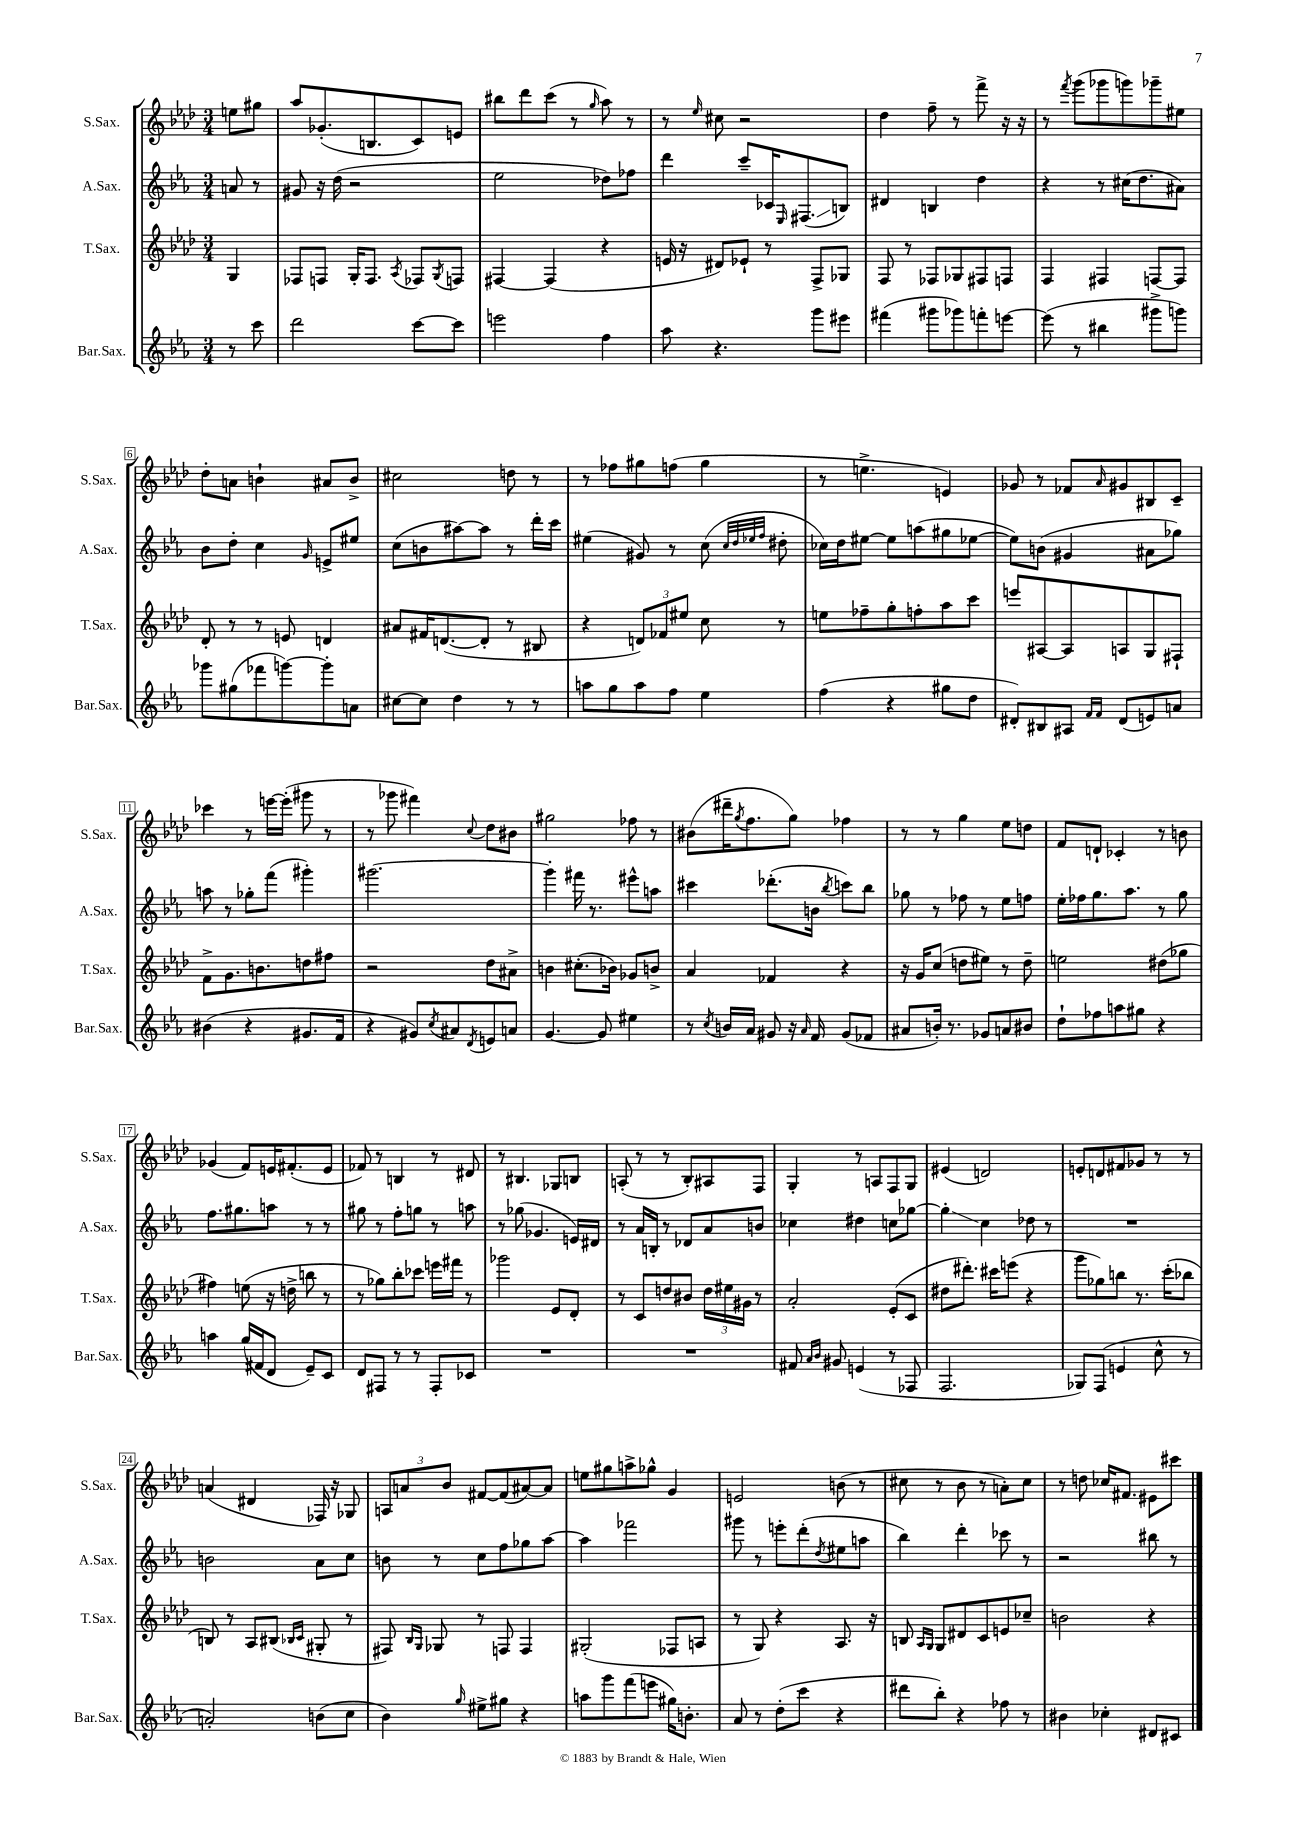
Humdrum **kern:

**kern	**kern	**kern	**kern
*staff4	*staff3	*staff2	*staff1
*clefG2	*clefG2	*clefG2	*clefG2
*k[b-e-a-]	*k[b-e-a-d-]	*k[b-e-a-]	*k[b-e-a-d-]
*M3/4	*M3/4	*M3/4	*M3/4
8r	4G	8a	8ee
8ccc	.	8r	8gg#
=	=	=	=
2ddd	8F-	8g#	8aa-
.	8F	16r	(8.g-'
.	.	(16dd	.
.	16G'	2r	.
.	8.F	.	8.B
.	8qA-	.	.
[8ccc	8F-	.	8c)
.	8qG	.	.
8ccc]	8F	.	8e
=	=	=	=
2eee	[4F#	2ee-	8bb#
.	.	.	8ddd-
.	(4F#]	.	(8ccc
.	.	.	8r
.	.	.	16qqgg
4ff	4r	8dd-)	8aa-)
.	.	8ff-	8r
=	=	=	=
8aa-	16e	4ddd	8r
.	16r	.	.
.	.	.	16qqee-
4.r	8d#)	.	8cc#
.	8e-`	8ccc~	2r
.	8r	16c-	.
.	.	16qqE-	.
.	.	(8.F#	.
8ggg	8F^	.	.
8eee#	8G-	8B)	.
=	=	=	=
(4fff#	8F	4d#	4dd-
.	8r	.	.
8ggg#	8F-	4B	8ff~
8ggg-)	8G-	.	8r
8fff'	8F#	4dd	8fff^
[8eee	8F	.	16r
.	.	.	16r
=	=	=	=
(8eee]	4F	4r	8r
.	.	.	8qfff
8r	.	.	(8ggg
4bb#	4F#	8r	8ggg-
.	.	(16cc#	8ggg)
.	.	8.dd	.
8ggg#^	[8F	.	8ggg-~
8ggg)	8F]	8a#)	8ee#
=	=	=	=
8ggg-	8d-'	8b-	8dd-'
(8gg#	8r	8dd'	8a
8fff-	8r	4cc	4b`
[8ggg)	8e	.	.
.	.	16qqg	.
8ggg']	4d	8e^	8a#
8a	.	8ee#	8b^
=	=	=	=
[8cc#	8a#	(8cc	2cc#
8cc#]	16f#	8b	.
.	([8.d	.	.
4dd	.	[8aa#)	.
.	8d']	8aa#]	.
8r	8r	8r	8dd
8r	8B#	16ddd'	8r
.	.	16ccc	.
=	=	=	=
8aa	4r	(4ee#	8r
8gg	.	.	8ff-
8aa	12d)	8g#)	8gg#
.	12f-	.	.
8ff	.	8r	(8ff
.	12ee#	.	.
4ee-	8cc	(8cc	4gg#
.	.	32qqcc	.
.	.	32qqdd	.
.	.	32qqee-	.
.	.	32qqff	.
.	8r	8dd#'	.
=	=	=	=
(4ff	8ee	16cc-)	8r
.	.	16dd	.
.	8ff-~	[8ee#	4.ee^
4r	8gg'	8ee#]	.
.	8ff'	(8aa	.
8gg#	8aa-	8gg#	4e)
8dd	8ccc	[8ee-	.
=	=	=	=
8d#')	8eee	8ee-])	8g-
8B#	[8A#	(8b	8r
8A#	8A#]	4g#	8f-
16qqf	.	.	.
16qqf	.	.	16qqa-
(8d#	8A	.	8g#
8e)	8G	8a#	8B#
8a	8F#`	8gg-)	8c~
=	=	=	=
(4b#	8f^	8aa	4ccc-
.	8.g	8r	.
4r	.	8gg-'	8r
.	8.b	.	.
.	.	(8fff	[16eee
.	.	.	(16eee']
8.g#	8dd	4ggg#')	8ggg#
.	8ff#	.	8r
16f	.	.	.
=	=	=	=
4r	2r	[2.ggg#	8r
.	.	.	8ggg-
8g#)	.	.	4fff#)
8qcc	.	.	.
8a#	.	.	.
8qd	.	.	8qqcc
8e	8dd-	.	8dd-
8a	8a#^	.	8b#
=	=	=	=
[4.g	4b	4ggg#']	2gg#
.	(8.cc#'	16fff#	.
.	.	8.r	.
8g]	.	.	.
.	16b-)	.	.
4ee#	8g-	8eee#^^	8ff-
.	8b^	8aa	8r
=	=	=	=
8r	4a-	4ccc#	(8b#
8qcc	.	.	.
16b	.	.	16ddd#~
.	.	.	8qgg
16a-	.	.	8.ff
8g#	4f-	(8.ddd-'	.
16r	.	.	8gg)
16qqa-	.	.	.
16f	.	16b	.
.	.	8qbb-	.
(8g#	4r	8ccc)	4ff-
8f-	.	8bb-	.
=	=	=	=
8a#	16r	8gg-	8r
.	16g	.	.
16b')	(8cc	8r	8r
8.r	.	.	.
.	8dd	8ff-	4gg
8g-	8ee#)	8r	.
8a	8r	8ee-	8ee-
8b#	8dd~	8ff	8dd
=	=	=	=
8dd`	2ee	16ee-'	8f
.	.	16ff-	.
8ff-	.	8.gg	8d`
8aa	.	.	4c-'
.	.	8.aa-	.
8gg#	.	.	.
4r	(8dd#	8r	8r
.	8gg-	8gg	8b
=	=	=	=
4aa	4ff#)	8.ff	(4g-
.	.	8.gg#	.
(16gg	(8ee	.	8f)
16f#	.	.	.
8d	16r	8aa	16e
.	16dd^	.	(8.f#'
8e-~)	8bb	8r	.
8c	8r	8r	8e
=	=	=	=
8d	8r	8gg#	8f-)
8F#	8gg-)	8r	8r
8r	8bb-'	8ff'	4B
8r	8ccc-	8gg	.
8F#'	16eee	8r	8r
.	16fff#	.	.
8c-	8r	8aa	8d#
=	=	=	=
2.r	2ggg-	8r	8r
.	.	(8gg-	4.B#
.	.	4.g-	.
.	8e-	.	8G-
.	8d-'	16e)	8B
.	.	16d#	.
=	=	=	=
2.r	8r	8r	(8A'
.	8c	16a-	8r
.	.	16B'	.
.	8dd	8r	8r
.	8b#	8d-	8B-')
.	24dd	8a-	8A#
.	24ee#	.	.
.	24g#	.	.
.	8r	8b	8F
=	=	=	=
8f#	2a-'	4cc-	4G'
16qqa-	.	.	.
16qqb-	.	.	.
8g#	.	.	.
(4e	.	4dd#	8r
.	.	.	8A
8r	(8e-'	8cc	8F
8F-	8c	[8gg-	8G
=	=	=	=
2.F	8dd#	4gg-']	(4e#
.	8.ddd#')	.	.
.	.	4cc	2d)
.	16ccc#	.	.
.	(8eee	.	.
.	4r	8dd-	.
.	.	8r	.
=	=	=	=
8G-)	8ggg	2.r	8e'
(8F	8gg-)	.	8d
4e	8bb	.	8f#
.	8.r	.	8g-
8cc^^	.	.	8r
.	(16ccc'	.	.
8r	8bb-	.	8r
=	=	=	=
2a')	8B)	2b	(4a
.	8r	.	.
.	8A-	.	4d#
.	(8B#	.	.
.	16qqB-	.	.
.	16qqc	.	.
(8b	8G#'	8a-	16F-)
.	.	.	16r
8cc	8r	8cc	8G-
=	=	=	=
4b-)	8F#)	8b	12A
.	.	.	12a
.	16qqB-	.	.
.	16qqG	.	.
.	8G-	8r	.
.	.	.	12b-
16qqgg	.	.	.
8ee#^	8r	8cc	[8f#
8gg#	8F	8ff	(8f#]
4r	4F	8gg-	[8a#)
.	.	[8aa-	8a#]
=	=	=	=
8aa	(2G#'	4aa-]	8ee
8ggg	.	.	8gg#
(8fff	.	2fff-	8aa^
8eee	.	.	8gg-^^
16gg#)	8F-	.	4g
8.b'	.	.	.
.	8A	.	.
=	=	=	=
8a-	8r	8ggg#	2e
8r	8G)	8r	.
(8dd'	4r	8eee'	.
8ccc	.	(8ddd'	.
.	.	8qdd	.
4r	8.A-	8ee#	(8b
.	.	8aa	8r
.	16r	.	.
=	=	=	=
8ddd#	8B	4bb-)	8cc#
.	16qqA-	.	.
.	16qqG	.	.
8bb-')	8G	.	8r
4r	8d#	4ddd'	8b-
.	8c	.	8r
8ff-	8e	8ccc-	8a')
8r	8cc-~	8r	8cc#
=	=	=	=
4b#	2b	2r	8r
.	.	.	8dd
4cc-'	.	.	16cc-
.	.	.	8.f#
8d#	4r	8bb#	8e#
8c#	.	8r	8ccc#
==	==	==	==
*-	*-	*-	*-
